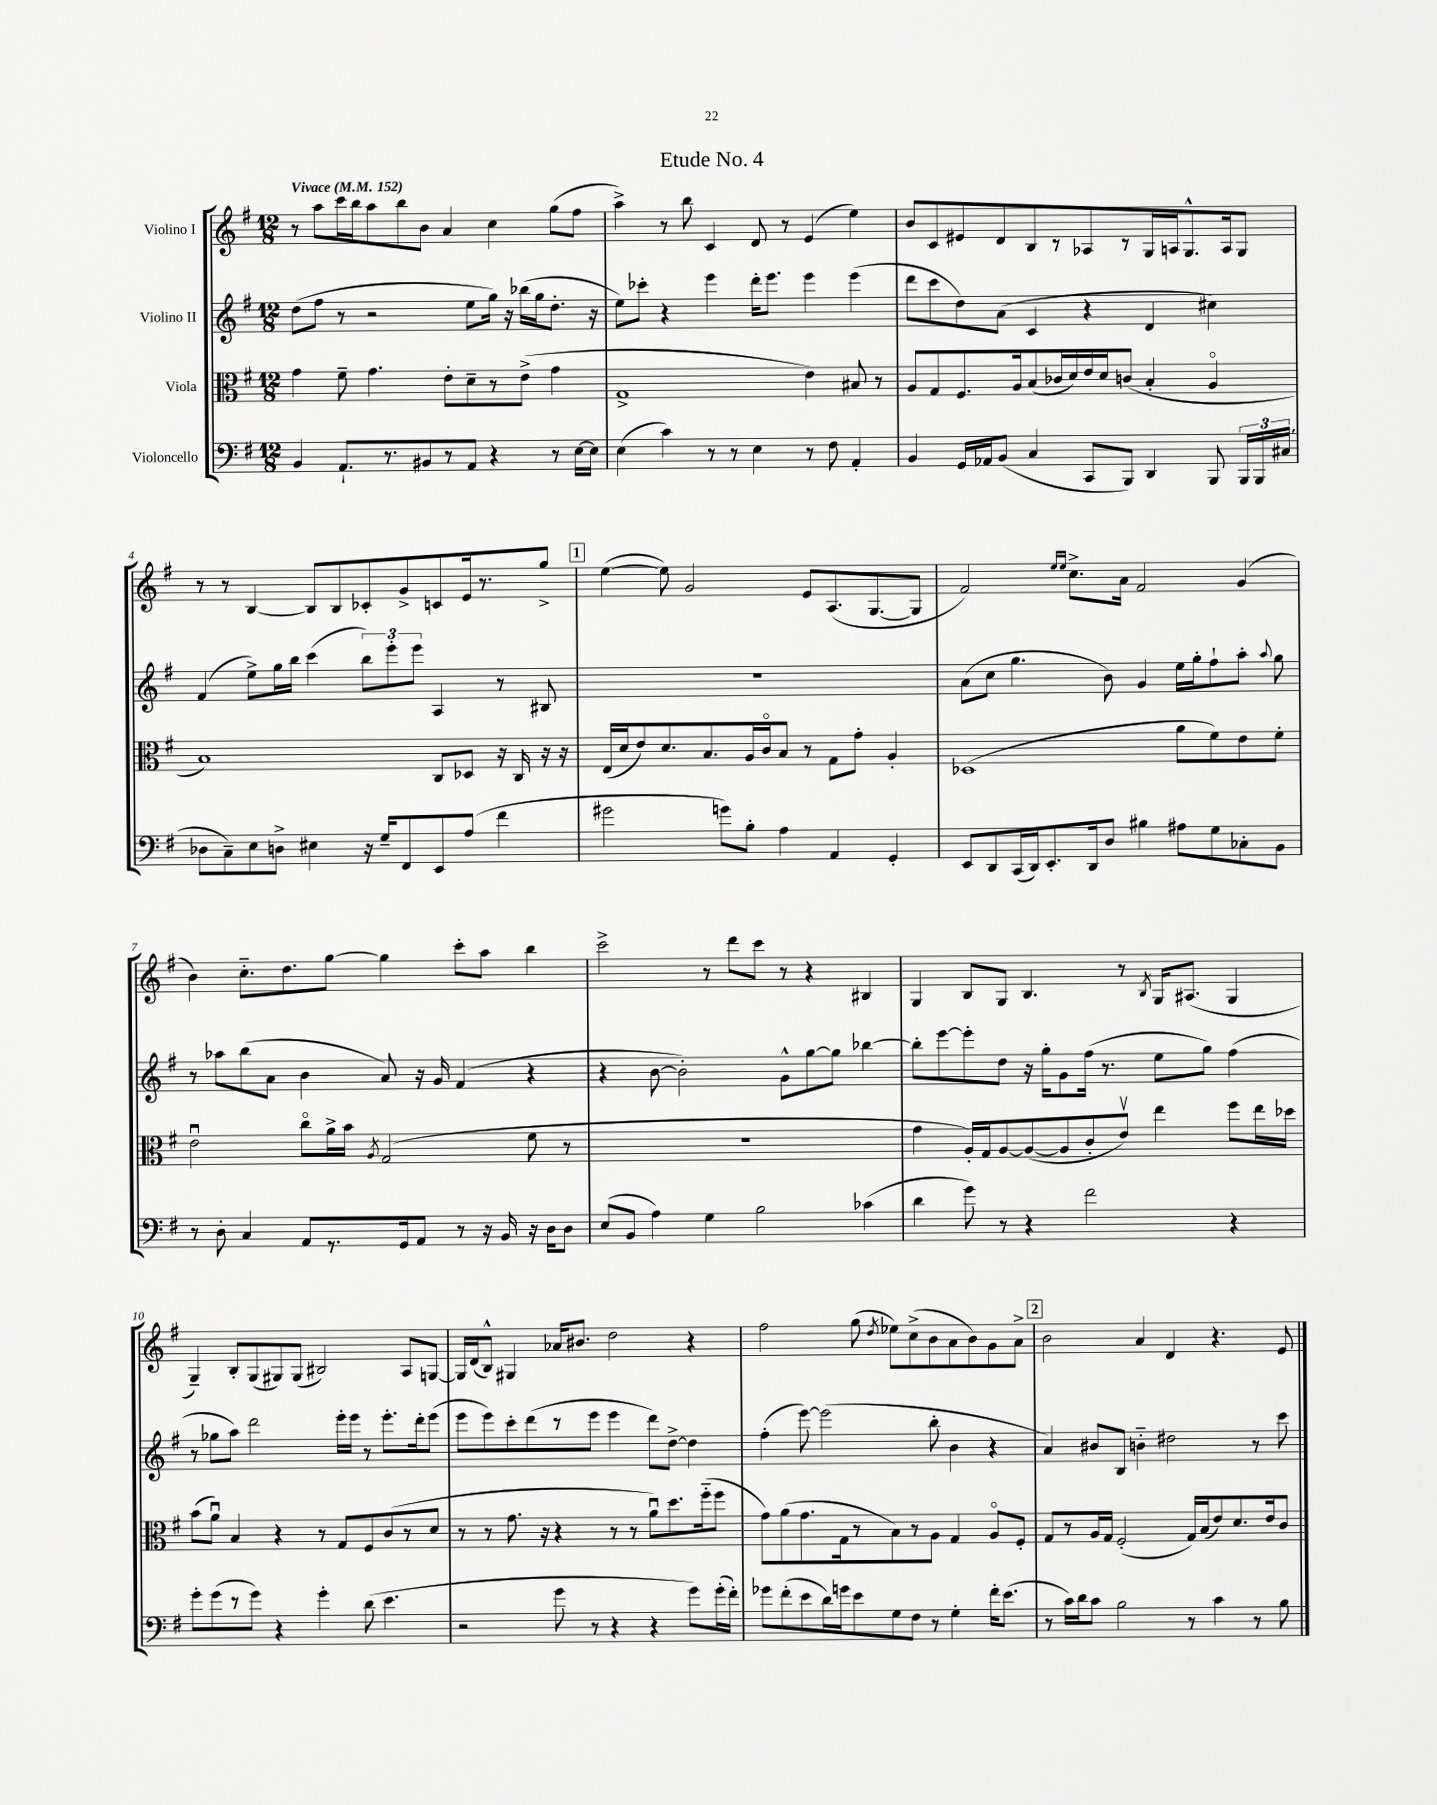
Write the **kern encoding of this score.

**kern	**kern	**kern	**kern
*staff4	*staff3	*staff2	*staff1
*clefF4	*clefC3	*clefG2	*clefG2
*k[f#]	*k[f#]	*k[f#]	*k[f#]
*M12/8	*M12/8	*M12/8	*M12/8
*MM152	*MM152	*MM152	*MM152
4BB	4g	(8dd	8r
.	.	8ff#	8aa
8.AA`	8f#~	8r	16ccc
.	.	.	16bb
.	4.g	2r	8aa
8.r	.	.	.
.	.	.	8bb
8BB#	.	.	8b
8r	8e'	.	4a
8AA	8d~	8ee	.
4r	8r	16gg)	4cc
.	.	16r	.
.	(8e^	(16bb-	.
.	.	16gg	.
8r	4g	8.dd'	(8gg
[16E	.	.	8ff#
16E]	.	16r	.
=	=	=	=
(4E	1G^	8ee)	4aa^)
.	.	8ccc-'	.
4c)	.	4r	8r
.	.	.	8bb
8r	.	4eee	4c
8r	.	.	.
4E	.	16ddd'	8d
.	.	8.eee	.
.	.	.	8r
8r	4e)	4eee	(4e
8F#	.	.	.
4AA'	8B#	(4eee	4ee)
.	8r	.	.
=	=	=	=
4BB	8A	8ddd	8b
.	8G	8ccc	8c
16GG	8.F#	8dd)	8e#
16AA-	.	.	.
(8BB	.	(8a	8d
.	16A	.	.
4C	(8B	4c	8B
.	16c-	.	8r
.	16d)	.	.
8CC	16e	4r	8A-
.	16d	.	.
8BBB)	(8c	.	8r
4DD	4B'	4d	16G
.	.	.	16A
.	.	.	8.G^^
8BBB	4Ao	4cc#)	.
.	.	.	16A
24BBB	.	.	8G
24BBB	.	.	.
(24C#	.	.	.
=	=	=	=
8D-	1B)	(4f#	8r
8C~)	.	.	8r
8E	.	8ee^)	[4B
8D^	.	16gg	.
.	.	16bb	.
4E#	.	(4ccc	8B]
.	.	.	8B
16r	.	12bb)	8c-'
16G~	.	.	.
.	.	12eee'	.
8FF#	.	.	8g^
.	.	12eee	.
8EE	8C	4A	8c
(8A	8D-	.	16e
.	.	.	8.r
4f#	16r	8r	.
.	16C	.	.
.	16r	8B#	8gg^
.	16r	.	.
=	=	=	=
2g#	(16E	1.r	([4ee
.	16d	.	.
.	8e)	.	.
.	8.d	.	8ee])
.	.	.	2g
.	8.B	.	.
8g)	.	.	.
8B'	16A	.	.
.	16co	.	.
4A	8B	.	.
.	8r	.	8e
4AA	8G	.	(8.A
.	8g'	.	.
.	.	.	[8.G
4GG'	4A'	.	.
.	.	.	8G]
=	=	=	=
8EE	(1D-	(8a	2f#)
8DD	.	8cc	.
(16CC	.	4.gg	.
16DD)	.	.	.
8.EE'	.	.	.
.	.	.	16qqee
.	.	.	16qqee
.	.	.	8.cc^
16DD	.	.	.
8D	.	8b)	.
.	.	.	16a
4B#	.	4g	2f#
8A#	8a	16ee	.
.	.	16gg'	.
8G	8f#)	8ff#`	.
8C-'	8e	8aa'	(4g
.	.	8qqaa	.
8BB	8f#'	8gg	.
=	=	=	=
8r	2eu	8r	4b)
8D'	.	8aa-	.
4C	.	(8bb	8.cc'~
.	.	8a	.
.	.	.	8.dd
8AA	8cco	4b	.
8.r	16a^	.	[8gg
.	16b	.	.
.	8qA	.	.
.	(2G	8a)	4gg]
16GG	.	.	.
8AA	.	16r	.
.	.	16g	.
8r	.	(4f#	8ccc'
16r	.	.	8aa
16BB	.	.	.
16r	8f#	4r	4bb
16D	.	.	.
8D	8r	.	.
=	=	=	=
(8E	1.r	4r	2ccc^
8BB	.	.	.
4A)	.	[8b	.
.	.	2b'])	.
4G	.	.	8r
.	.	.	8ddd
2B	.	.	8ccc
.	.	8g^^	8r
.	.	[8gg	4r
.	.	8gg]	.
(4c-	.	[4bb-	4B#
=	=	=	=
4d	4g	8bb-']	4G
.	.	[8eee	.
8g)	16A')	8eee']	8B
.	16G	.	.
8r	[8A	8dd	8G
4r	(8A_	16r	4.B
.	.	16gg'	.
.	8A]	8g	.
2f#	8c'	(16ff#	.
.	.	8.r	.
.	8ev)	.	8r
.	.	.	8qB
.	4ee	8ee	16G
.	.	.	(8.A#
.	.	8gg)	.
4r	8ff#	(4ff#	4G
.	16ee	.	.
.	16dd-	.	.
=	=	=	=
8g'	(8b	8r	4G~)
(8g	8au)	8gg-	.
8r	4B	8aa)	8B'
8g)	.	2ddd	(8G
4r	4r	.	8G#)
.	.	.	(8G#
4g'	8r	.	2B#)
.	8G	16eee'	.
.	.	16eee	.
(8d	8F#	8r	.
4.e	(8c	8.eee'	.
.	8r	.	8A
.	.	16ddd'	.
.	8d	(8eee	[8G
=	=	=	=
2r	8r	8eee	16G]
.	.	.	(16d
.	8r	8eee)	8B^^)
.	8.g	8ccc'	4G#
.	.	(8ddd	.
.	16r	.	.
8g	4r	8r	16a-
.	.	.	8.b#
8r	.	8eee	.
4r	8r	4eee	2dd
.	8r	.	.
4r	8au)	8ddd)	.
.	8.dd	[8dd^	.
8g)	.	4dd]	4r
.	(16ff#'~	.	.
(16g'	8ff#	.	.
16f#')	.	.	.
=	=	=	=
8g-	8g)	(4ff#'	2ff#
(8f#'	(8a	.	.
8e	8.g	[8eee)	.
16d)	.	(2eee]	.
16g	16G	.	.
8e	8r	.	(8gg
.	.	.	8qdd
8G	8B)	.	8ee-)
8F#	8r	.	(8cc^
8r	8A	8bb'	8b
4G'	4G	4b	8a
.	.	.	8b)
16f#'	8Ao	4r	8g
(8.e	.	.	.
.	8F#'	.	8a^
=	=	=	=
8r	8G	4a)	2b
16c)	8r	.	.
16d	.	.	.
8c	16A	8b#	.
.	16G	.	.
2B	(2F#'	8B	.
.	.	4b'~	4a
.	.	2dd#	4d
8r	16G)	.	.
.	(16B	.	.
4c	8e)	.	4.r
.	8.d	.	.
8r	.	8r	.
.	16e	.	.
8B	8c	8ccc	8e
==	==	==	==
*-	*-	*-	*-
